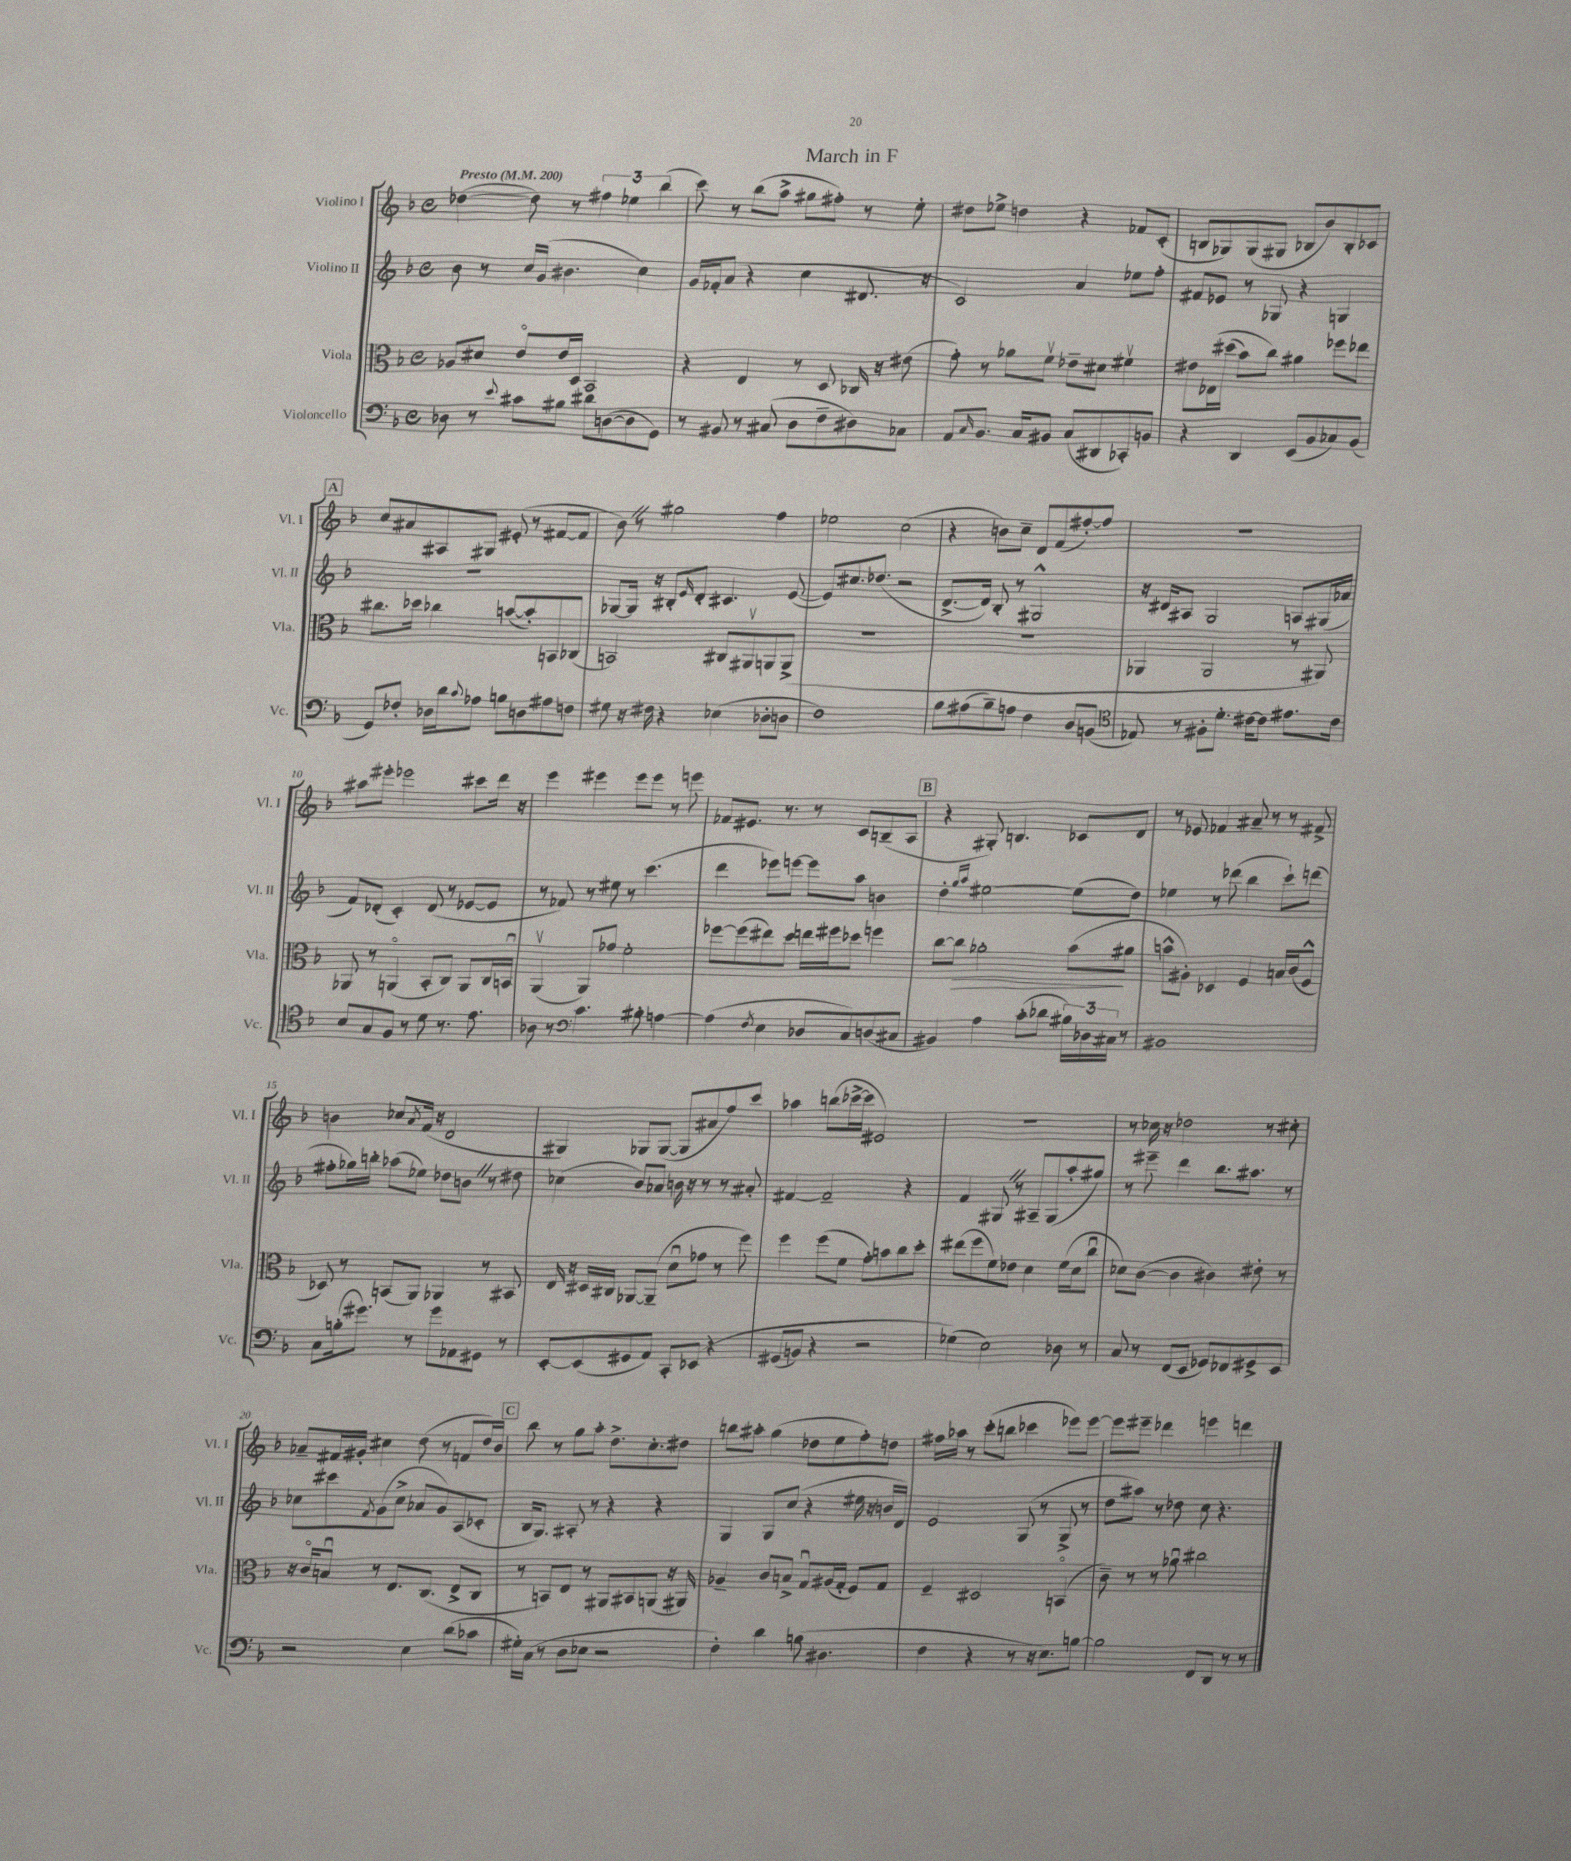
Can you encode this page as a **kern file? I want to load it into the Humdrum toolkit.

**kern	**kern	**dynam	**kern	**kern
*part4	*part3	*part3	*part2	*part1
*staff4	*staff3	*staff3	*staff2	*staff1
*I"Violoncello	*I"Viola	*	*I"Violino II	*I"Violino I
*I'Vc.	*I'Vla.	*	*I'Vl. II	*I'Vl. I
*clefF4	*clefC3	*	*clefG2	*clefG2
*k[b-]	*k[b-]	*	*k[b-]	*k[b-]
*M4/4	*M4/4	*	*M4/4	*M4/4
*met(c)	*met(c)	*	*met(c)	*met(c)
*MM200	*MM200	*	*MM200	*MM200
=1	=1	=1	=1	=1
!	!	!	!	!LO:TX:a:B:t=Presto
8D-X\	8A-X/L	.	8b-\	([4dd-X\
8r	8d#X/J	.	8r	.
8qqe/	.	.	.	.
8c#X\L	8e/L	.	16cc/LL	8dd-\])
.	.	.	(16g/JJ	.
8B#X\J	16e/L	.	4.b#X\	8r
.	16D/JJ	.	.	.
8d#X\L	2BB-/	.	.	6ff#X\
([8Dn\	.	.	.	.
.	.	.	.	6ee-X\
8D\]	.	.	4cc\)	.
.	.	.	.	(6bb-\
8GG\J)	.	.	.	.
=2	=2	=2	=2	=2
8r	4r	.	16g/LL	8ccc\)
.	.	.	16f-X'/J	.
8BB#X/	.	.	(8a/J	8r
8r	4E/	.	4r	(8bb-\L
(8C#X/	.	.	.	8aa^\J
8D\L	8r	.	4cc\	8gg#X\L
8F~\	8D/	.	.	8ff#X'\J)
8D#X\)	16C-X/	.	8.d#X/	8r
.	16r	.	.	.
8C-X\J	(8e#X\	.	.	8ee'\
.	.	.	16r	.
=3	=3	=3	=3	=3
8AA/L	8g'\)	.	2c/)	8dd#X\L
16qqC/	.	.	.	.
8.BB-/J	8r	.	.	8ee-X^\J
.	8a-X\L	.	.	4ddn\
16C/KL	.	.	.	.
8BB#X/J	8fv\J	.	.	.
(8C/L	8e-X~\L	.	4a/	4r
8DD#X/	8d#X\J	.	.	.
8CC-X'/)	4f#Xv\	.	8ee-X\L	8f-X/L
8BBn/J	.	.	8ff'\J	(8c'/J
=4	=4	=4	=4	=4
4r	8e#X\L	.	8f#X/L	8Bn/L
.	(16E-X\L	.	8e-X/J	8G-X/)
.	(16dd#X\JJ	.	.	.
4DD/	8b-\L)	.	8r	(8G-/
.	8cc\J)	.	8G-X/	8G#X/J
(8EE/L	4a#X\	.	4r	8B-X/L
8BB-/	.	.	.	8b-/)
8C-X/)	8ff-X\L	.	4Gn/	8B-'/
(8BB-/J	8ee-X\J	.	.	8c-X/J
!!LO:LB:g=z
!!LO:REH:place=s1:t=A
=5	=5	=5	=5	=5
8GG/L)	8.cc#X\L	.	1r	8cc/L
8F-X'/J	.	.	.	8a#X/
.	16dd-X\Jk	.	.	.
16D-X\LL	4cc-X\	.	.	8A#X/
16d\J	.	.	.	.
8qqc/	.	.	.	.
8A-X\J	.	.	.	8G#X/J
8Bn\L	([8bn/L	.	.	(8e#X'/
8Dn\	8b'/])	.	.	8r
8A#X\	8BBn/	.	.	[8f#X/L
8Fn\J	(8C-X/J	.	.	8f#/J]
=6	=6	=6	=6	=6
8G#X\	2BBn/)	.	[8G-X/L	8b-Z\)
16r	.	.	16G-/Jk]	8r
16F#X\	.	.	16r	.
4r	.	.	8B#X'/L	2gg#X\
.	.	.	16qqe/	.
.	.	.	8d'/J	.
(4E-X\	8C#X/L	.	4.c#X/	.
.	8AA#Xv/	.	.	.
8D-X'\L	8AAn/	.	.	4ff\
8Dn\J	(8AA^/J	.	([8e/	.
=7	=7	=7	=7	=7
1F)	1r	.	8e/L])	2ee-X\
.	.	.	8.cc#X/	.
.	.	.	(8.dd-X/J	.
.	.	.	2r	(2cc\
=8	=8	=8	=8	=8
8B-\L	1r	.	[8.d^/L	4r
(8A#X\	.	.	.	.
.	.	.	16d/Jk])	.
8B-~\)	.	.	8B-'/	8bn\L)
8An\J	.	.	8r	8cc~\J
4F\	.	.	2G#X^^/	8d/L
.	.	.	.	(8f/
8D/L	.	.	.	[8ff#X'/)
(8BBn/J	.	.	.	8ff#/J]
=9	=9	=9	=9	=9
*clefC4	*	*	*	*
8E-X/)	4AA-X/	.	16r	1r
.	.	.	16d#X/KL	.
8r	.	.	8A#X/J	.
8F#X'\L	2AA-/	.	2G/	.
8.d'\J	.	.	.	.
[16c#X\KL	.	.	.	.
8c#\J]	.	.	.	.
8.e#X\L	8r	.	8An/L	.
.	8AA#X/)	.	(16G#X/L	.
16c#\Jk	.	.	16a-X/JJ	.
!!LO:LB:g=z
=10	=10	=10	=10	=10
8B-/L	8AA-X/	.	8f/L)	8aa#X\L
8G/	8r	.	(8d-X'/J	8eee#X'\J
8F/J	(4AAn/	.	4c'/)	2eee-X\
8r	.	.	.	.
8d\	8BB-'/L	.	(8d-/	.
8.r	8C/J)	.	8r	.
.	8AA/L	.	[8e-X/L	8ccc#X\L
8.e\	.	.	.	.
.	16C/L	.	8e-/J]	16ddd\Jk
.	16BBnu/JJ	.	.	16r
=11	=11	=11	=11	=11
8A-X\	(4AAv/	.	8r	4eee\
8r	.	.	8f-X/)	.
*clefF4	*	*	*	*
4.c\	8AA/L)	.	8r	4eee#X\
.	8g-X/J	.	8ee#X\	.
.	2f'\	.	8r	8eee#\L
8B#X'\	.	.	(4.ccc\	8eee#\J
[4An\	.	.	.	8r
.	.	.	.	8eeen\
=12	=12	=12	=12	=12
(4A\]	[8ff-X\L	.	4ddd\	8f-X/L
.	(8ff-\]	.	.	8.e#X/J
8qF/	.	.	.	.
4E\	8ee#X\)	.	8eee-X\L)	.
.	.	.	.	8.r
.	8dd\J	.	[8eeen\J	.
8D-X/L	16een\LL	.	8eee\L]	8r
.	16ff#X\J	.	.	.
8C/)	8dd-X\J	.	8aa\J	8c/L
(8Dn/	4ffn\	.	4bn\	(8Bn~/
8C#X/J	.	.	.	8A/J
!!LO:REH:place=s1:t=B
=13	=13	=13	=13	=13
4BB#X/)	[8cc\L	.	4dd'\	4r
!	!	!LO:HP:b	!	!
.	8cc\J]	>	.	.
.	.	.	16qqgg/LL	.
.	.	.	16qqaa/JJ	.
4A\	2a-X'\	.	[2ee#X\	8G#X'/)
.	.	.	.	4.Bn/
(8c'\L	.	.	.	.
8d-X\J	.	.	.	.
24B#X\LL)	(8b-\L	.	(8ee#\L]	8c-X/L
24D-X\	.	.	.	.
24C#X\JJ	.	.	.	.
8r	8a#X\J	]	8dd\J)	8d/J
=14	=14	=14	=14	=14
1BB#X	8bn^^\L	.	4ee-X\	8r
.	8A#X'\J)	.	.	8e-X/
.	4D-X/	.	8r	4f-X/
.	.	.	(8ddd-X\	.
.	4F/	.	4bb-\	8a#X~/
.	.	.	.	8r
.	16Bn/LL	.	8ccc`\L)	8r
.	(16c/J	.	.	.
.	8F^^/J	.	(8dddn\J	8f#X^/
!!LO:LB:g=z
=15	=15	=15	=15	=15
8C\L	8D-X/)	.	8ff#X'\L	4bn\
(16Bn'\k	8r	.	16gg-X\L)	.
8.g#X\J)	.	.	16bbn'\JJ	.
.	(8BBn/L	.	(8aa-X\L	8cc-X/L
.	.	.	.	8qa/
8r	8AA/J)	.	8ee-X\J)	(16f/Jk
.	.	.	.	16r
8g#\L	4AA-X/	.	8dd-X\L	2d/
8AA-X\	.	.	8bnZ\J	.
8GG#X\J	8r	.	8r	.
8r	8BB#X/	.	8dd#X\	.
=16	=16	=16	=16	=16
[8EE'/L	16E/	.	(4cc-X\	4G#X/)
.	16r	.	.	.
(8EE/]	16D#X/LL	.	.	.
.	16C#X/JJ	.	.	.
8GG#X/	[8AA-X/L	.	8b-/L)	8G-X/L
8AA/J)	(8AA-~/J]	.	8a-X/J	([8G-/J
8CC'/L	8du\L	.	16bn\	8G-/L]
.	.	.	16r	.
(8EE-X/J	8g-X\J	.	8r	8a#X/
4r	8r	.	8r	8ff/)
.	8ff\)	.	8a#X'/	8ccc/J
=17	=17	=17	=17	=17
(8GG#X/L	4ff\	.	[4f#X/	4aa-X\
8BBn/J)	.	.	.	.
4r	(8ff\L	.	2f#~/]	(8bbn\L
.	8f\J	.	.	[16ccc-X^\L
.	.	.	.	16ccc-\JJ]
2r	8g'\L)	.	.	2e#X/)
.	8bn\	.	.	.
.	8cc\	.	4r	.
.	8dd'\J	.	.	.
=18	=18	=18	=18	=18
(4G-X\)	(8ee#X\L	.	4f/	1r
.	8ff\	.	.	.
2E\)	8f\)	.	8G#XZ/	.
.	8e-X\J	.	8r	.
.	4d\	.	8A#X~/L	.
.	.	.	(8G#/	.
8D-X\	(16f\LL	.	8aa'/	.
.	16d\J	.	.	.
8r	8ccu\J	.	8gg#X/J)	.
=19	=19	=19	=19	=19
8C/	8d-X\L)	.	8r	8r
8r	([8c\J	.	8eee#X~\	16cc-X\
.	.	.	.	16r
(8FF/L	4c\]	.	4ddd\	2dd-X\
8EE/J	.	.	.	.
8GG-X/L)	4c#X\)	.	8.bb-\L	.
8FF-X/	.	.	.	.
.	.	.	8.aa#X\J	.
8GG#X^/	8e#X'\	.	.	8r
8EE/J	8r	.	8r	8cc#X'\
!!LO:LB:g=z
=20	=20	=20	=20	=20
2r	16r	.	8cc-X\L	8a-X~/L
.	16c/KL	.	.	.
.	8Bnu/J	.	8ccc#X\	16f#X/L
.	.	.	.	16g#X'/JJ
.	.	.	8qf/	.
.	8r	.	(8g\	4cc#X\
.	8.E/L	.	8cc-^\J	.
4E\	.	.	8a-X/L	(8dd\
.	(8.C/J	.	.	.
.	.	.	8g/)	8r
(8d\L	8E^/L	.	(8A/	8fn/L
8c-X\J	8C/J	.	8c-X'/J	16dd/L)
.	.	.	.	16b-/JJ
!!LO:REH:place=s1:t=C
=21	=21	=21	=21	=21
16G#X'\LL)	8r	.	16B-/KL	8bb-\
(16C\JJ	.	.	8.G/J)	.
8r	8BBn/L)	.	.	8r
8D\L	8E/J	.	8A#X'/	8gg\L
8E-X\J	8r	.	8r	8aa'\J
2r	8AA#X/L	.	4r	8.dd^\L
.	8BB#X/	.	.	.
.	.	.	.	8.cc'\
.	(8AAn/J	.	4r	.
.	16r	.	.	8dd#X\J
.	16AA#X/)	.	.	.
=22	=22	=22	=22	=22
4F'\)	4A-X~/	.	4G/	8bbn\L
.	.	.	.	8aa#X'\J
4d\	8c/L	.	8G/L	(4gg\
.	8Bn^/J	.	(8cc/J	.
(8Bn\	8Gu/L	.	4r	8dd-X\L
4.D#X\	(16A#X/L	.	.	8ee\
.	16G'/JJ	.	.	.
.	8F/L)	.	16ee#X\	8ff'\)
.	.	.	16r	.
.	8G/J	.	16bn/LL	8ddn\J
.	.	.	16d/JJ)	.
=23	=23	=23	=23	=23
4F\	4F~/	.	2e/	16ff#X\LL
.	.	.	.	16aa-X\JJ
.	.	.	.	8r
4r	2D#X/	.	.	(8ccc'\L
.	.	.	.	8bbn\J
8r	.	.	(8G/	4ccc-X\
16r	.	.	8r	.
8.E\L)	.	.	.	.
.	(4BBn/	.	8G^/	8eee-X\L)
[8Bn\J	.	.	8r	[8eee-\J
=24	=24	=24	=24	=24
2B\]	8c~\)	.	8dd\L	8eee-\L]
.	8r	.	8aa#X\J)	8eee#X~\J
.	8r	.	8r	4ddd-X\
.	8a-Xu\	.	8dd-X\	.
8FF/L	2cc#X\	.	8cc\	4eeen\
8DD/J	.	.	4.r	.
8r	.	.	.	4dddn\
8r	.	.	.	.
==	==	==	==	==
*-	*-	*-	*-	*-
